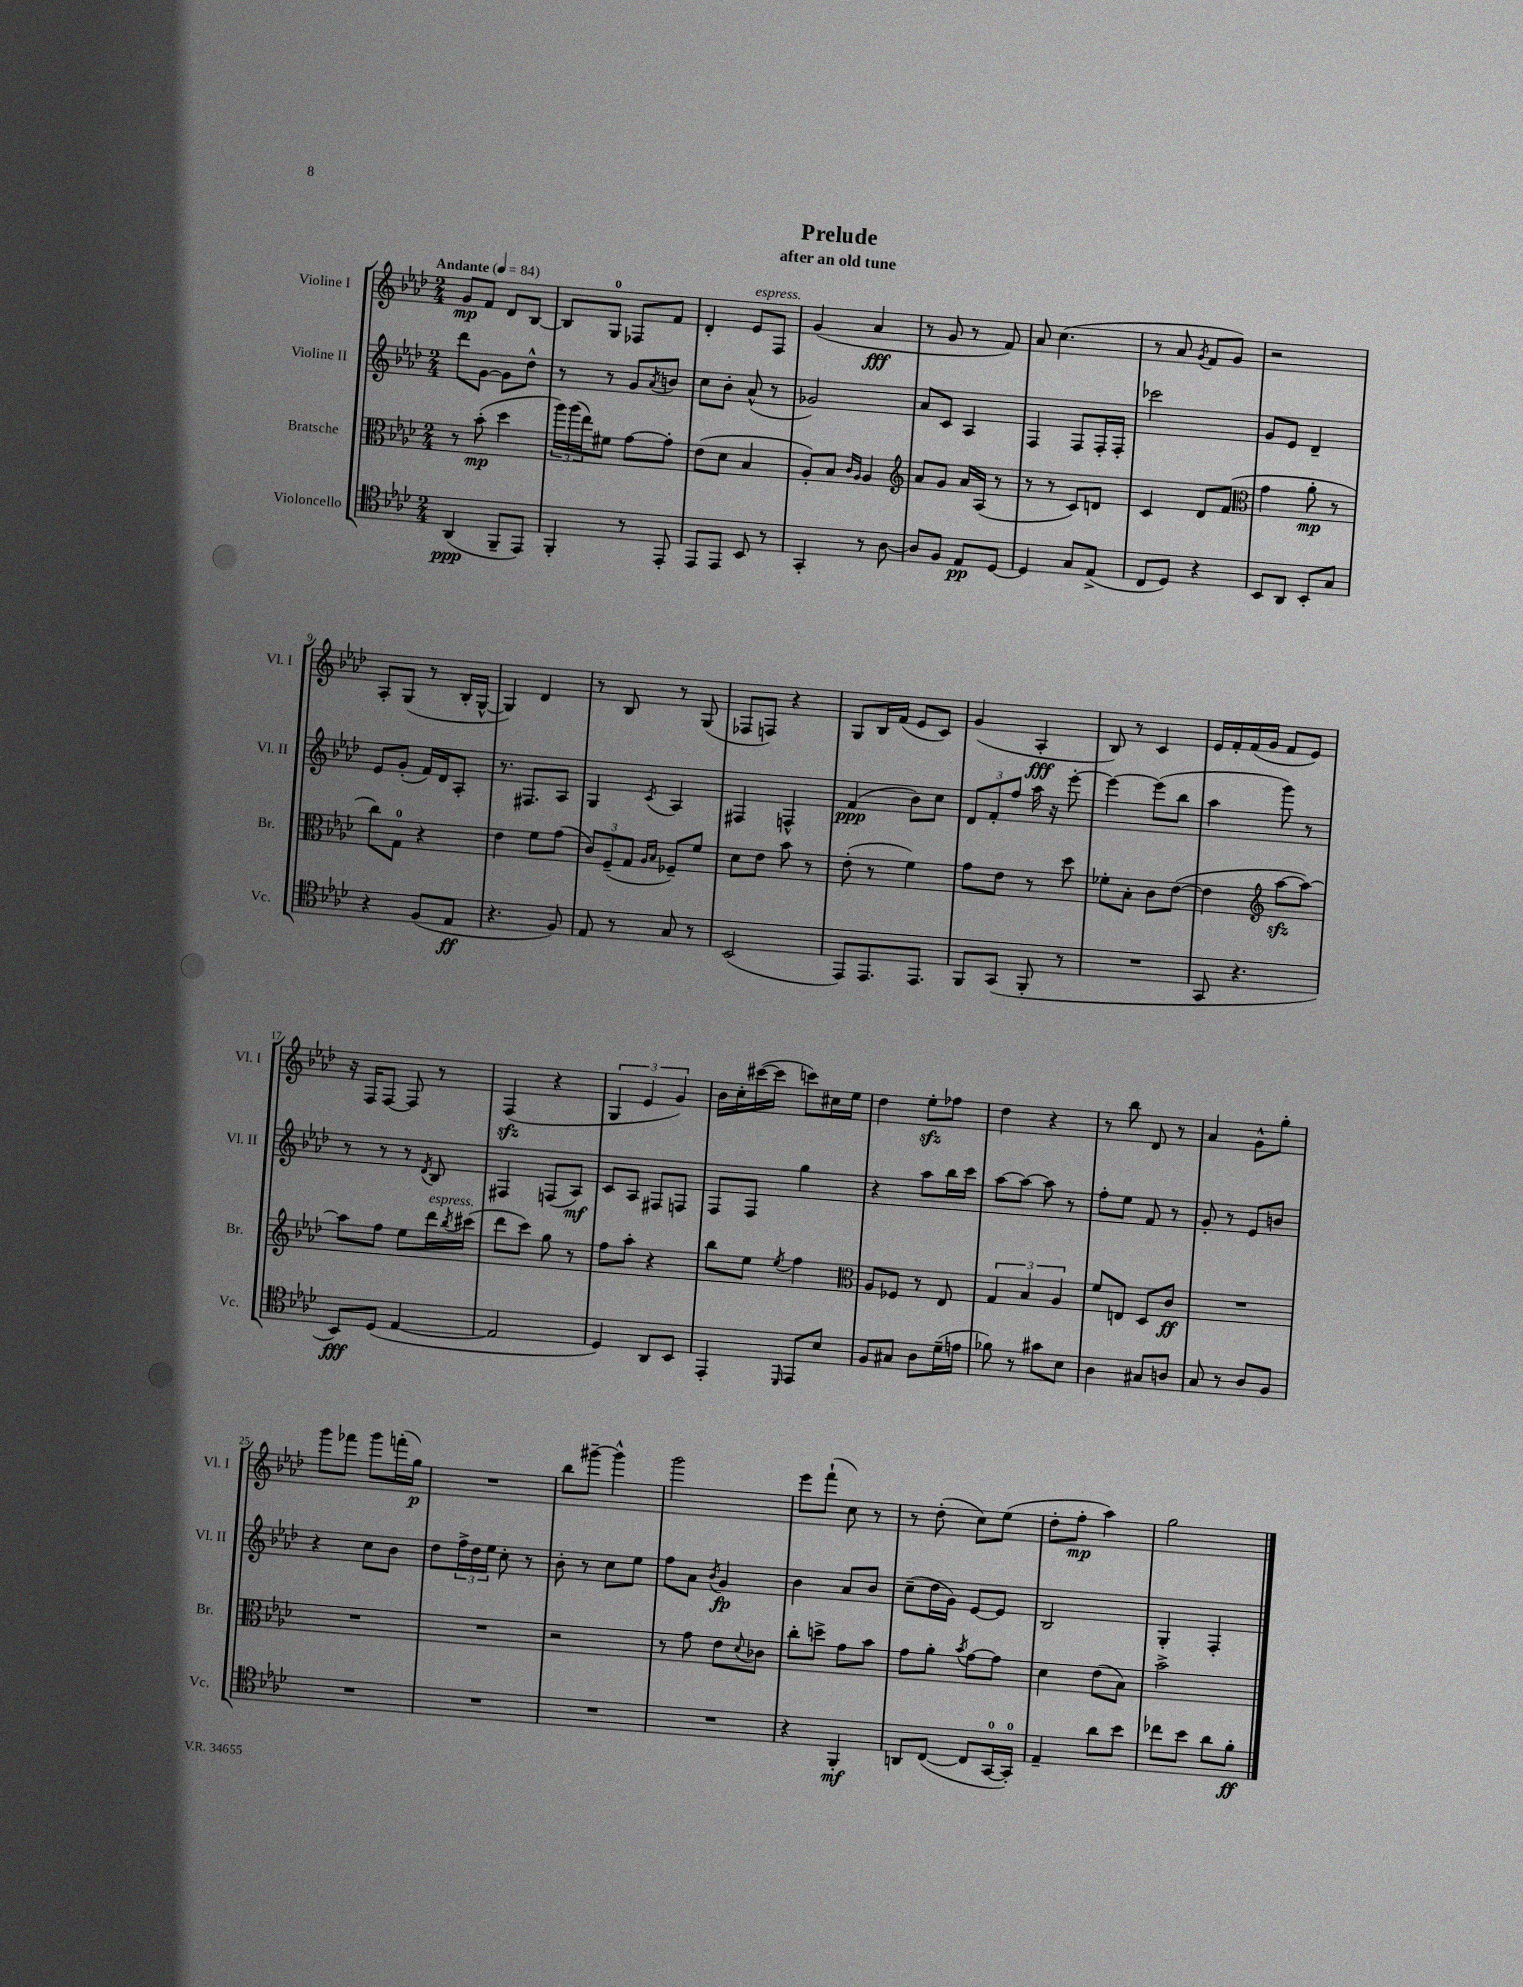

**kern	**kern	**kern	**kern
*staff4	*staff3	*staff2	*staff1
*clefC4	*clefC3	*clefG2	*clefG2
*k[b-e-a-d-]	*k[b-e-a-d-]	*k[b-e-a-d-]	*k[b-e-a-d-]
*M2/4	*M2/4	*M2/4	*M2/4
*MM84	*MM84	*MM84	*MM84
(4AA-/	8r	8ddd-\L	8g/L
.	(8b-'\	[8g\J	8f/J
8FF~/L	4dd-\	8g\]L	8d-/L
8EE-/J)	.	8dd-^^\J	[8B-/J
=	=	=	=
4FF'/	24aa-\LL)	8r	8B-/]L
.	(24aa-\	.	.
.	24ee-\J)	.	.
.	8f#\J	8r	8G/J
8r	[8g\L	8g/L	8F-/L
.	.	8qa-/	.
8EE-'/	8g'\]J	8b/J	8f/J
=	=	=	=
8EE-/L	(8e-\L	8cc\L	4d-'/
8EE-/J	8d-\J	8b-'\J	.
8BB-/	4B-/	(8a-^^/	8e-/L
8r	.	8r	8F/J
=	=	=	=
4GG'/	8A-'/L)	2g-/)	(4g/
.	8B-/J	.	.
.	16qqc/LL	.	.
.	16qqA-/JJ	.	.
8r	4A-/	.	4a-/
[8A-\	.	.	.
=	=	=	=
*	*clefG2	*	*
8A-/]L	8a-/L	8a-/L	8r
8F/J	8g/J	8c/J	8g/
8E-/L	16a-/LL	4A-/	8r
.	(16A-/JJ	.	.
[8D-/J	8r	.	8f/)
=	=	=	=
4D-/]	8r	4F/	8a-/
.	8r	.	(4.cc\
8G/L	8c/L)	8F/L	.
(8E-^/J	8d/J	16F'/L	.
.	.	16F'/JJ	.
=	=	=	=
8C/L	4c/	2ccc-\	8r
8D-/J)	.	.	8a-/
.	.	.	8qg/
4r	8d-/L	.	8f/L
.	(8f/J	.	8g/J)
=	=	=	=
*	*clefC3	*	*
8BB-/L	4g\	8g/L	2r
8AA-/J	.	8e-/J	.
8BB-'/L	8a-'\	4d-~/	.
8G/J	8r	.	.
=	=	=	=
4r	8cc\L)	8e-/L	8A-'/L
.	8G\J	(8g'/J	(8G/J
(8F/L	4r	16f/LL)	8r
.	.	16d-/J	.
8E-/J	.	8A-'/J	16B-'/LL
.	.	.	[16G^^/JJ
=	=	=	=
4.r	4e-\	8.r	4G/])
.	.	8.F#/L	.
.	8f\L	.	4d-/
8F/)	(8g\J	8A-/J	.
=	=	=	=
8E-/	12c/L)	4G/	8r
.	(12F~/	.	.
8r	.	.	8B-/
.	12G/J	.	.
.	16qqA-/LL	.	.
.	16qqB-/JJ	8qc/	.
8G/	8F-~/L)	4A-/	8r
8r	8f/J	.	(8G/
=	=	=	=
(2BB-/	8d-\L	4F#/	8F-/L
.	8e-\J	.	8F/J)
.	8b-\	4F^^/	4r
.	8r	.	.
=	=	=	=
8EE-/L)	(8e-'\	(4f/	8G/L
8.EE-/	8r	.	16B-/L
.	.	.	(16f/JJ
.	4f\)	8b-\L)	8e-/L
8.EE-/J	.	.	.
.	.	8cc\J	8c/J)
=	=	=	=
8FF/L	8g\L	12d-/L	(4g/
.	.	12f'/	.
(8GG/J	8e-\J	.	.
.	.	12ff/J	.
8FF'/	8r	16aa-\	4A-'/
.	.	16r	.
8r	8dd-\	[8eee-'\	.
=	=	=	=
2r	8f-'\L	4eee-\_	8B-/)
.	8B-'\J	.	8r
.	8c\L	(8eee-\]L	4c/
.	([8e-\J	8bb-\J	.
=	=	=	=
8GG/	4e-\]	4aa-\	16e-/LL
.	.	.	16f'/
4.r	.	.	(16f/
.	.	.	16g/JJ
*	*clefG2	*	*
.	[8aa-\L	8ggg\)	8f/L
.	8aa-\_J)	8r	8e-/J)
=	=	=	=
8BB-/L)	8aa-\]L	8r	16r
.	.	.	16F/LK
(8D-/J	8ff\J	8r	[8F/J
[4E-/	8ee-\L	8r	8F/]
.	.	8qd-/	.
.	16ddd-\L	8B-/	8r
.	8qbb-/	.	.
.	(16ccc#\JJ	.	.
=	=	=	=
2E-/]	8ddd-\L	4F#/	(4F/
.	8ccc\J)	.	.
.	8gg\	(8F/L	4r
.	8r	8A-/J)	.
=	=	=	=
4D-/)	8ff\L	8c/L	6G/
.	8aa-'\J	8A-/J	.
.	.	.	6e-/
8AA-/L	4r	8F#/L	.
.	.	.	6g/)
8BB-/J	.	8F/J	.
=	=	=	=
4EE-'/	8bb-\L	8F/L	16b-\LL
.	.	.	16cc'\
.	8ee-\J	8F/J	([16ccc#\
.	.	.	16ccc#\]JJ
16qqDD-/	8qee-/	.	.
8EE-/L	4ff\	4gg\	8ccc\L)
8B-/J	.	.	16cc#\L
.	.	.	16ee-\JJ
=	=	=	=
*	*clefC3	*	*
8F/L	8A-/L	4r	4dd-\
8G#/J	8F-/J	.	.
8A-\L	8r	8aa-\L	8ee-'\L
(16d-~\L	8E-/	16bb-\L	8ff-\J
16e\JJ	.	16ccc\JJ	.
=	=	=	=
8f-\)	6G/	[8aa-\L	4dd-\
8r	.	8aa-\_J	.
.	6B-/	.	.
8g#\L	.	8aa-\]	4r
.	6A-/	.	.
8B-\J	.	8r	.
=	=	=	=
4A-\	8f/L	8ff'\L	8r
.	8E/J	8ee-\J	8bb-\
8G#/L	8D-/L	8f/	8d-/
8A/J	8c/J	8r	8r
=	=	=	=
8G/	2r	8g'/	4a-/
8r	.	8r	.
8A-/L	.	8e-/L	8g^^\L
8F/J	.	8b/J	8gg'\J
=	=	=	=
2r	2r	4r	8ggg\L
.	.	.	8fff-\J
.	.	8cc\L	8ggg\L
.	.	8b-\J	(16fff'\L
.	.	.	16gg\JJ)
=	=	=	=
2r	2r	8dd-\L	2r
.	.	24ff^\L	.
.	.	24dd-\	.
.	.	24ee-\JJ	.
.	.	8cc'\	.
.	.	8r	.
=	=	=	=
2r	2r	8b-'\	8bb-\L
.	.	8r	[8ggg#~\J
.	.	8cc\L	4ggg#^^\]
.	.	8ee-\J	.
=	=	=	=
2r	8r	8ff\L	2ggg\
.	8g\	8a-\J	.
.	.	8qb-/	.
.	8e-\L	4g/	.
.	8qqd-/	.	.
.	8c-\J	.	.
=	=	=	=
4r	8cc'\L	4b-\	8eee-\L
.	8dd^\J	.	(8fff`\J
4FF'/	8g\L	8a-/L	8cc\)
.	8b-\J	8b-/J	8r
=	=	=	=
8AA/L	8g\L	(8cc~\L	8r
([8C/J	8a-'\J	16dd-\L	(8dd-'\
.	.	16g\JJ)	.
.	8qb-/	.	.
8C/]L	[8g\L	[8e-/L	8cc\L)
[16GG/L	8g\]J	8e-/]J	(8ee-\J
16GG'/]JJ)	.	.	.
=	=	=	=
4E-~/	4d-\	2B-/	8dd-'\L
.	.	.	8ff'\J
8a-\L	(8e-\L	.	4aa-\)
8b-\J	8B-\J)	.	.
=	=	=	=
8cc-\L	2b-^\	4G'/	2gg\
8b-\J	.	.	.
8a-\L	.	4F'/	.
8f'\J	.	.	.
==	==	==	==
*-	*-	*-	*-
